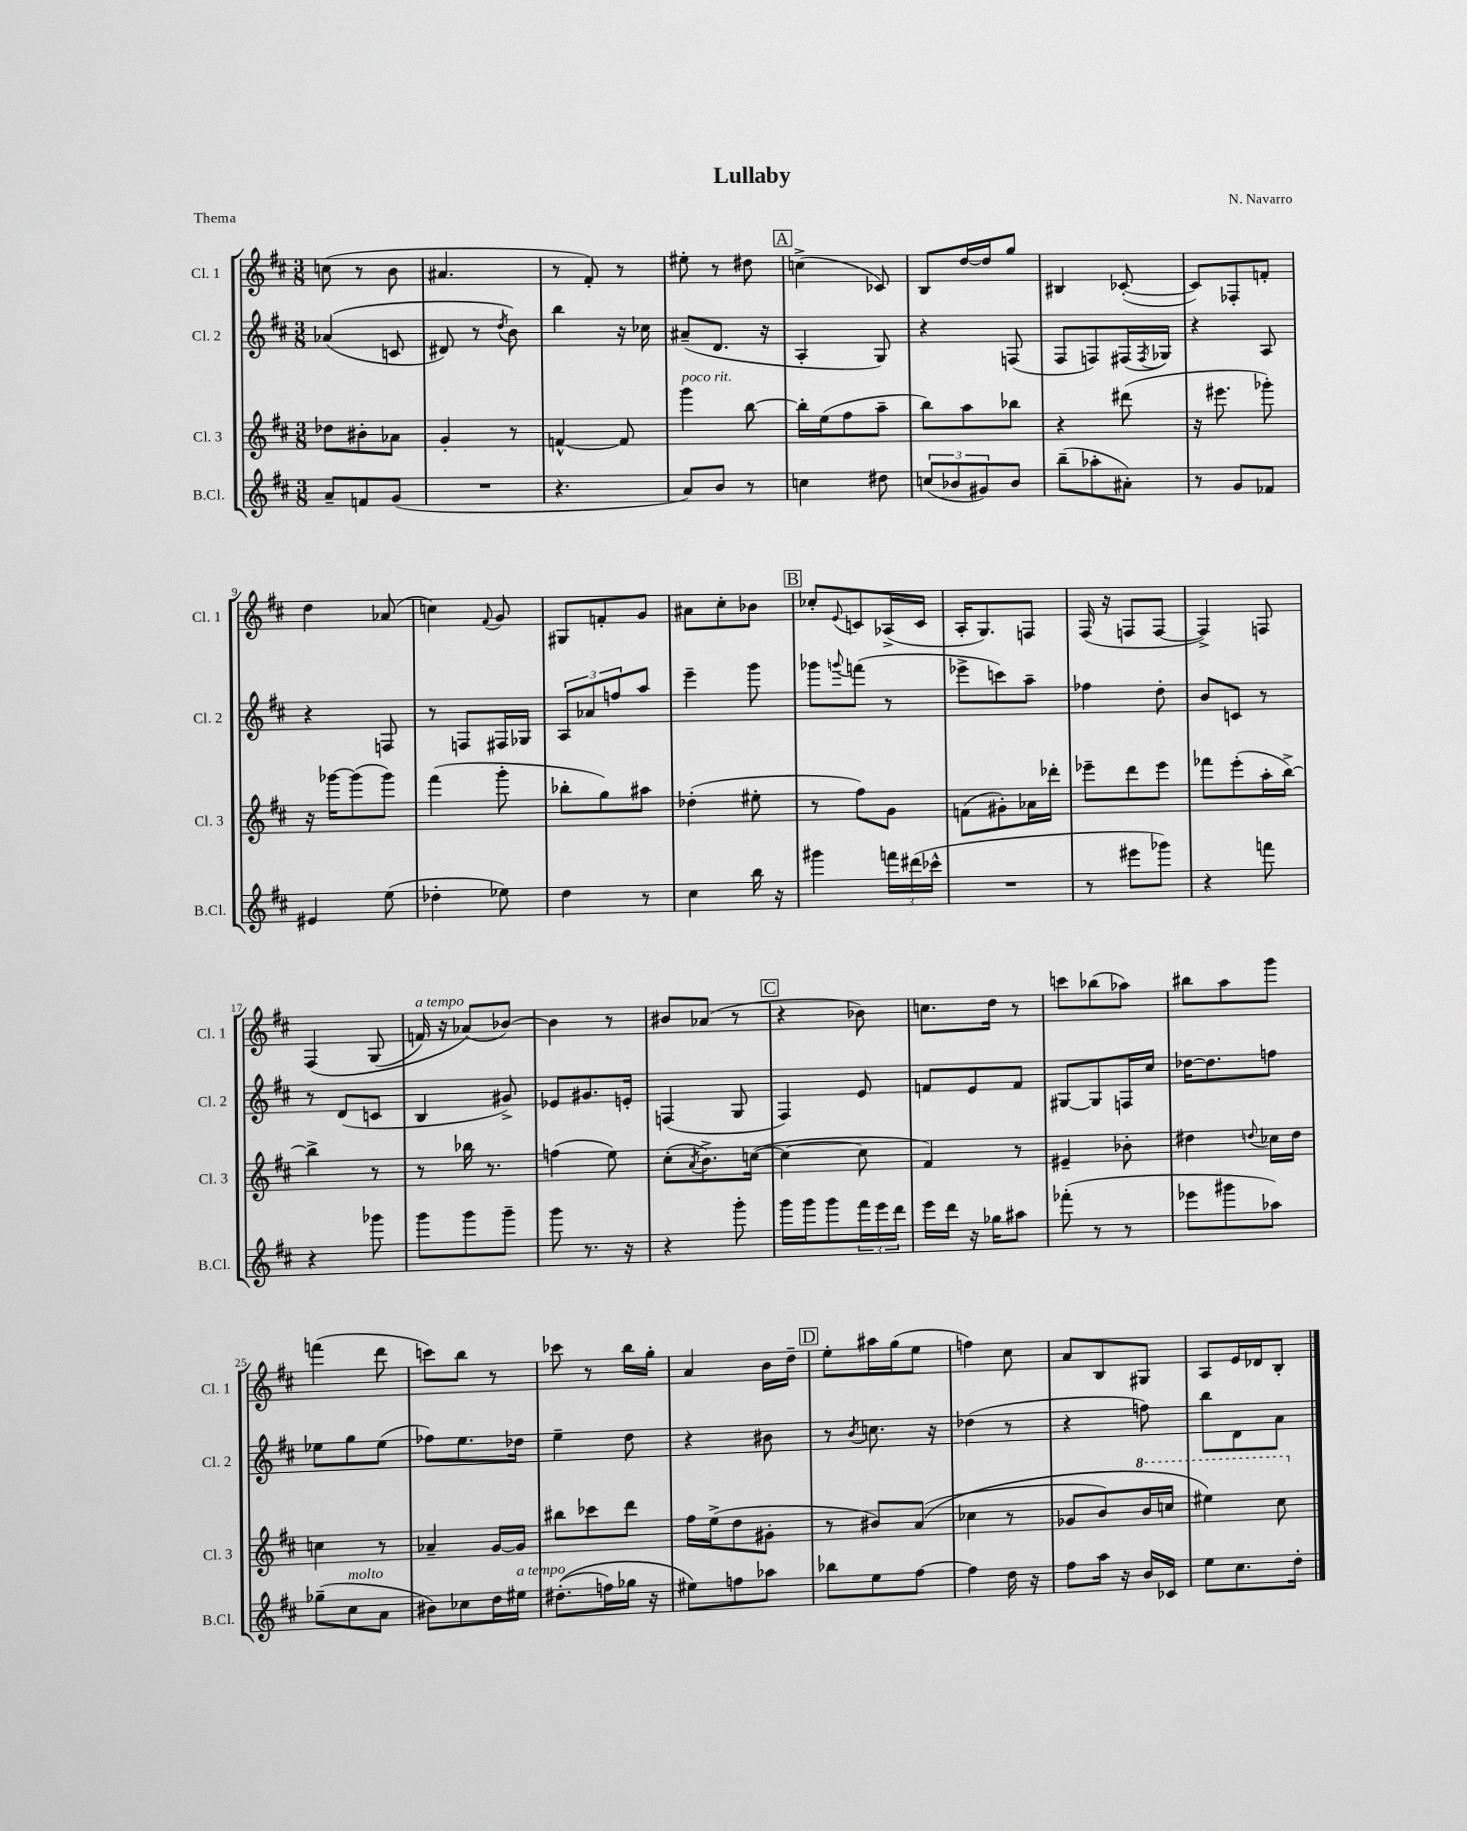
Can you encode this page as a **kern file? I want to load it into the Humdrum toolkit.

**kern	**kern	**kern	**kern
*staff4	*staff3	*staff2	*staff1
*clefG2	*clefG2	*clefG2	*clefG2
*k[f#c#]	*k[f#c#]	*k[f#c#]	*k[f#c#]
*M3/8	*M3/8	*M3/8	*M3/8
8a~/L	8dd-\L	&((4a-/	(8cc\
8f/	8b#'\	.	8r
(8g/J	8a-\J	8c/	8b\
=	=	=	=
4.r	4g'/	8d#/)	4.a#/
.	.	8r	.
.	.	8qdd/	.
.	8r	8b\&)	.
=	=	=	=
4.r	[4f^^/	4bb\	8r
.	.	.	8f#'/)
.	8f/]	16r	8r
.	.	16cc-\	.
=	=	=	=
8a/L)	4ggg\	(8a#~/L	8ee#'\
8b/J	.	8.d/J	8r
8r	[8bb\	.	8dd#\
.	.	16r	.
=	=	=	=
4cc\	16bb'\]LL	4A'/	(4cc^\
.	(16ee\J	.	.
.	8ff#\	.	.
8dd#\	8aa~\J	8G/)	8c-/)
=	=	=	=
(12cc/L	8bb\L)	4r	8B/L
12b-/	.	.	.
.	8aa\	.	[16dd/L
12g#/)	.	.	.
.	.	.	16dd/]J
8b-/J	8bb-\J	(8F/	8gg/J
=	=	=	=
(8bb~\L	4r	8F#/L	4B#/
8aa-'\	.	8F/)	.
8a#'\J)	(8ddd#\	(16F#/L	([8c-'/
.	.	8qF#/	.
.	.	16G-/JJ)	.
=	=	=	=
8r	16r	4r	8c-/]L)
.	8.eee#\	.	.
8g/L	.	.	8F-'/
8f-/J	8ggg-'\)	8A/	8f'/J
=	=	=	=
4e#/	16r	4r	4dd\
.	[16ggg-\LK	.	.
.	(8ggg-\]	.	.
(8ee\	8ggg-\J)	8F/	(8a-/
=	=	=	=
4dd-'\	(4fff#\	8r	4cc\)
.	.	8F/L	.
.	.	.	8qqf#/
8ee-\)	8ggg'\	16F#/L	8g/
.	.	16G-/JJ	.
=	=	=	=
4dd\	8bb-'\L	12A/L	8G#/L
.	.	12a-/	.
.	8gg\)	.	8f'/
.	.	12ff/	.
8r	8aa#\J	8aa/J	8g/J
=	=	=	=
4cc#\	(4dd-'\	4eee~\	8a#\L
.	.	.	8cc#'\
16bb\	8ee#'\	8ggg\	8b-\J
16r	.	.	.
=	=	=	=
4ggg#\	8r	8ggg-\L	8cc-'/L
.	.	8qqggg/	8qqe/
.	8ff#\L)	(8fff\J	8c/
24fff\LL	8g\J	8r	(16A-^/L
(24ddd#\	.	.	.
.	.	.	16c/JJ
24ccc-^^\JJ	.	.	.
=	=	=	=
4.r	(8f\L	8eee-^\L	16A'/LK
.	.	.	8.G/)
.	8g#'\)	8ccc\)	.
.	16a-\L	8aa~\J	8F/J
.	16ddd-'\JJ	.	.
=	=	=	=
8r	8eee-~\L	4ff-\	(16F#/
.	.	.	16r
8eee#\L	8ddd\	.	8F/L
8ggg-\J)	8eee-\J	8dd'\	[8F/J
=	=	=	=
4r	8fff-\L	8b/L	4F^/])
.	(8eee'\	8c/J	.
8fff\	16aa'\L	8r	8F/
.	[16bb^\JJ)	.	.
=	=	=	=
4r	4bb^\]	8r	&(4F#/
.	.	(8d/L	.
8ggg-\	8r	8c/J	(8G/
=	=	=	=
8ggg\L	8r	4B/	16f/)
.	.	.	16r
8ggg\	16bb-\	.	(8a-/L&)
.	8.r	.	.
8ggg~\J	.	8g#^/)	[8b-/J)
=	=	=	=
8ggg\	(4ff\	8e-/L	4b-\]
8.r	.	8.g#/	.
.	8ee\)	.	8r
16r	.	16e'/Jk	.
=	=	=	=
4r	(8cc#'\L	(4F/	8b#/L
.	8qa/	.	.
.	8.b^\)	.	(8a-/J
8ggg'\	.	8G/	8r
.	([16cc\Jk	.	.
=	=	=	=
16ggg\LL	4cc\_	4F#/)	4r
16ggg\J	.	.	.
8ggg\	.	.	.
24fff#\L	8cc\]	8e/	8b-\)
24eee\	.	.	.
24ddd\JJ	.	.	.
=	=	=	=
16eee\LL	4f#/)	8f/L	8.cc\L
16ddd\JJ	.	.	.
16r	.	8e/	.
16gg-\LK	.	.	16dd\Jk
8aa#\J	8r	8f/J	8r
=	=	=	=
(8fff-'\	4e#~/	[8G#/L	8ccc\L
8r	.	8G#/]	(8bb-\
8r	8b-'\	16F/L	8aa-\J)
.	.	16cc#/JJ	.
=	=	=	=
8eee-\L	4dd#\	[16dd-\LK	8bb#\L
.	.	8.dd-\]	.
8ggg#\	.	.	8aa\
.	8qqdd/	.	.
8aa-\J)	16cc-\LL	8ff\J	8ggg\J
.	16dd\JJ	.	.
=	=	=	=
(8gg-~\L	4cc\	8ee-\L	(4fff\
8cc#\	.	8gg\	.
8a\J	8r	(8ee-\J	8ddd\
=	=	=	=
8b#\L)	4a-~/	8ff-\L)	8ccc\L)
8cc-\	.	8.ee\	8bb\J
16dd\L	[16g/LL	.	8r
16ee#\JJ	16g/]JJ	16dd-\Jk	.
=	=	=	=
&((8.dd#'\L	8bb#\L	4ee~\	8ccc-\
.	8ccc-\	.	8r
16ff\L)	.	.	.
16gg-\JJ	8ddd\J	8dd\	16bb\LL
16r	.	.	16gg'\JJ
=	=	=	=
8ee#\L&)	16ff#\LL	4r	4a/
.	(16ee^\J	.	.
8ff\	8dd\	.	.
8aa-\J	8g#'\J	8b#\	16b\LL
.	.	.	16dd~\JJ
=	=	=	=
8bb-\L	8r	8r	8ee'\L
.	.	8qb/	.
8ee\	8b#/L)	8.cc\	16aa#\L
.	.	.	(16gg\J
[8ff#\J	&((8a/J	.	8ee\J
.	.	16r	.
=	=	=	=
4ff#\]	4cc-\	(4dd-\	4ff\)
16dd\	8r	8r	8cc#\
16r	.	.	.
=	=	=	=
8ff#\L	8g-/L	4r	8a/L
16aa\Jk	8b/)	.	8B/
16r	.	.	.
16b/LL	16bb/L	8ff\)	8G#/J
16c-/JJ	16ccc/JJ	.	.
=	=	=	=
8ee\L	4eee#\&)	8bb\L	8A/L
8.cc#\	.	8d\	16e/L
.	.	.	16d-/J
.	8ccc#\	8a\J	8B'/J
16dd'\Jk	.	.	.
==	==	==	==
*-	*-	*-	*-
